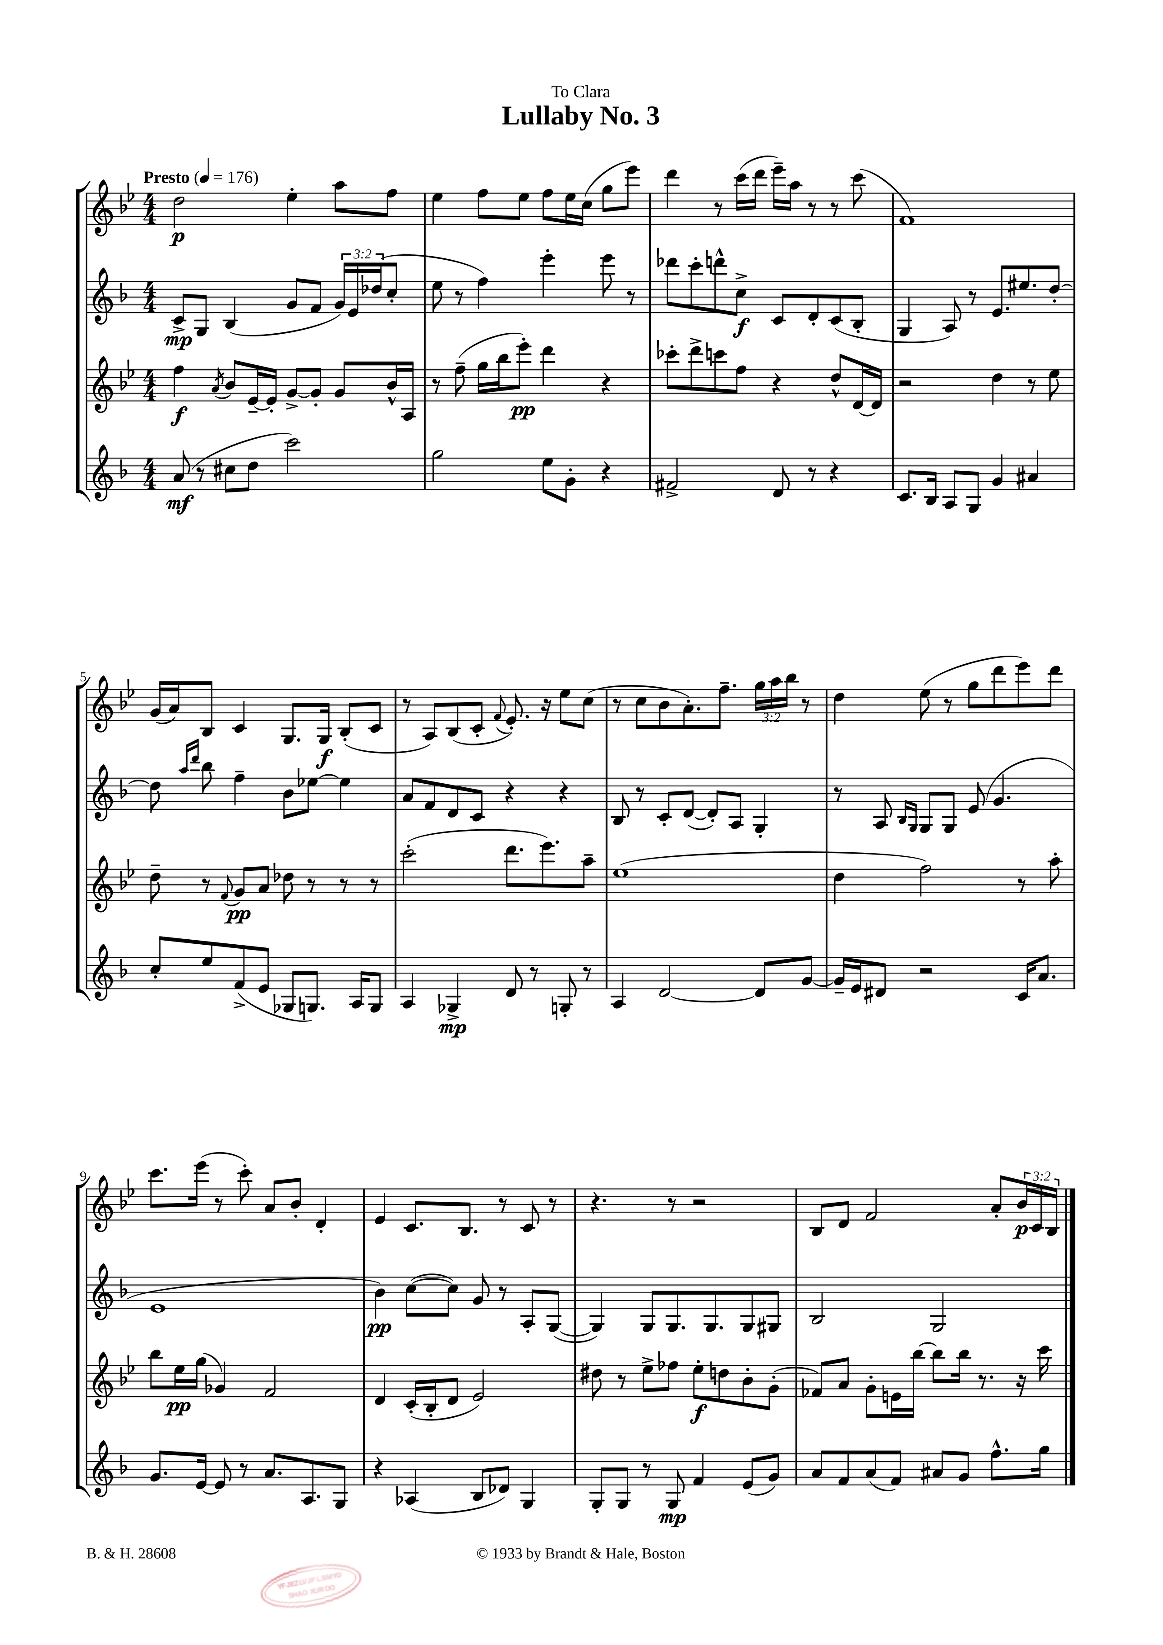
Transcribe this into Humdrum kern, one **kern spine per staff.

**kern	**kern	**kern	**kern
*staff4	*staff3	*staff2	*staff1
*clefG2	*clefG2	*clefG2	*clefG2
*k[b-]	*k[b-e-]	*k[b-]	*k[b-e-]
*M4/4	*M4/4	*M4/4	*M4/4
*MM176	*MM176	*MM176	*MM176
(8a	4ff	8c^	2dd
8r	.	8G	.
.	8qa	.	.
8cc#	8b-	(4B-	.
8dd	[16e-~	.	.
.	16e-']	.	.
2ccc)	[8g^	8g	4ee-'
.	8g']	8f	.
.	8g	24g)	8aa
.	.	24e	.
.	.	(24dd-	.
.	16b-^^	8cc'	8ff
.	16A	.	.
=	=	=	=
2gg	8r	8ee	4ee-
.	(8ff~	8r	.
.	16gg	4ff)	8ff
.	16bb-	.	.
.	8eee-')	.	8ee-
8ee	4ddd	4eee'	8ff
8g'	.	.	16ee-
.	.	.	(16cc
4r	4r	8eee	8gg
.	.	8r	8eee-)
=	=	=	=
2f#^	8ccc-'	8ddd-	4ddd
.	8ddd^	8ccc'	.
.	8ccc	8ddd^^	8r
.	8ff	8cc^	(16ccc
.	.	.	16ddd
8d	4r	8c	16eee-~)
.	.	.	16aa
8r	.	8d'	8r
4r	8dd^^	(8c	8r
.	[16d	8B-'	(8ccc
.	16d]	.	.
=	=	=	=
8.c	2r	4G	1f)
16B-	.	.	.
8A	.	8A)	.
8G	.	8r	.
4g	4dd	8.e	.
.	.	8.ee#	.
4a#	8r	.	.
.	8ee-	[8dd'	.
=	=	=	=
8cc'	8dd~	8dd]	(16g
.	.	.	16a)
.	.	16qqaa	.
.	.	16qqddd	.
8ee	8r	8bb-	8B-
.	8qqf	.	.
(8f^	8g	4ff~	4c
8e	8a	.	.
8G-	8dd-	8b-	8.G
8.G)	8r	[8ee-	.
.	.	.	16G
.	8r	4ee-]	(8B-'
16A	.	.	.
8G	8r	.	8c
=	=	=	=
4A	(2ccc'	8a	8r
.	.	8f	8A)
4G-^	.	8d	(8B-
.	.	8c	8c'
.	.	.	8qqf
8d	8.ddd	4r	8.e-')
8r	.	.	.
.	8.eee-)	.	16r
8G'	.	4r	8ee-
8r	8aa~	.	(8cc
=	=	=	=
4A	(1ee-	8B-	8r
.	.	8r	8cc
[2d	.	8c'	8b-
.	.	([8d	8.a')
.	.	8d'])	.
.	.	.	8.ff~
.	.	8A	.
8d]	.	4G'	24gg
.	.	.	24aa
.	.	.	24bb-
[8g	.	.	8r
=	=	=	=
16g~]	4dd	8r	4dd
16e	.	.	.
8d#	.	8A	.
.	.	16qqB-	.
.	.	16qqG	.
2r	2ff)	8G	(8ee-
.	.	8G	8r
.	.	(8e	8gg
.	.	4.g	8ddd
16c	8r	.	8eee-)
8.a	.	.	.
.	8aa'	.	8ddd
=	=	=	=
8.g	8bb-	1e	8.ccc
.	16ee-	.	.
[16e	(16gg	.	(16eee-
8e]	4g-)	.	8r
8r	.	.	8ccc')
8.a	2f	.	8a
.	.	.	8b-'
8.A	.	.	.
.	.	.	4d'
8G	.	.	.
=	=	=	=
4r	4d	4b-)	4e-
(4A-	(16c'	([8cc	8.c
.	16B-'	.	.
.	8d	8cc])	.
.	.	.	8.B-
8B-	2e-)	8g	.
8d-)	.	8r	8r
4G	.	8A'	8c
.	.	([8G	8r
=	=	=	=
8G'	8dd#	4G])	4.r
8G	8r	.	.
8r	8ee-^	8G	.
8G	8ff-	8.G	8r
4f	8ee-'	.	2r
.	.	8.G	.
.	8dd	.	.
(8e	8b-'	8G	.
8g)	(8g'	8G#	.
=	=	=	=
8a	8f-)	2B-	8B-
8f	8a	.	8d
(8a	8g'	.	2f
8f)	16e	.	.
.	[16bb-	.	.
8a#	8bb-]	2G	.
8g	16bb-	.	.
.	8.r	.	.
8.ff^^	.	.	8a'
.	16r	.	24b-
.	.	.	24c
16gg	16ccc	.	.
.	.	.	24B-
==	==	==	==
*-	*-	*-	*-
